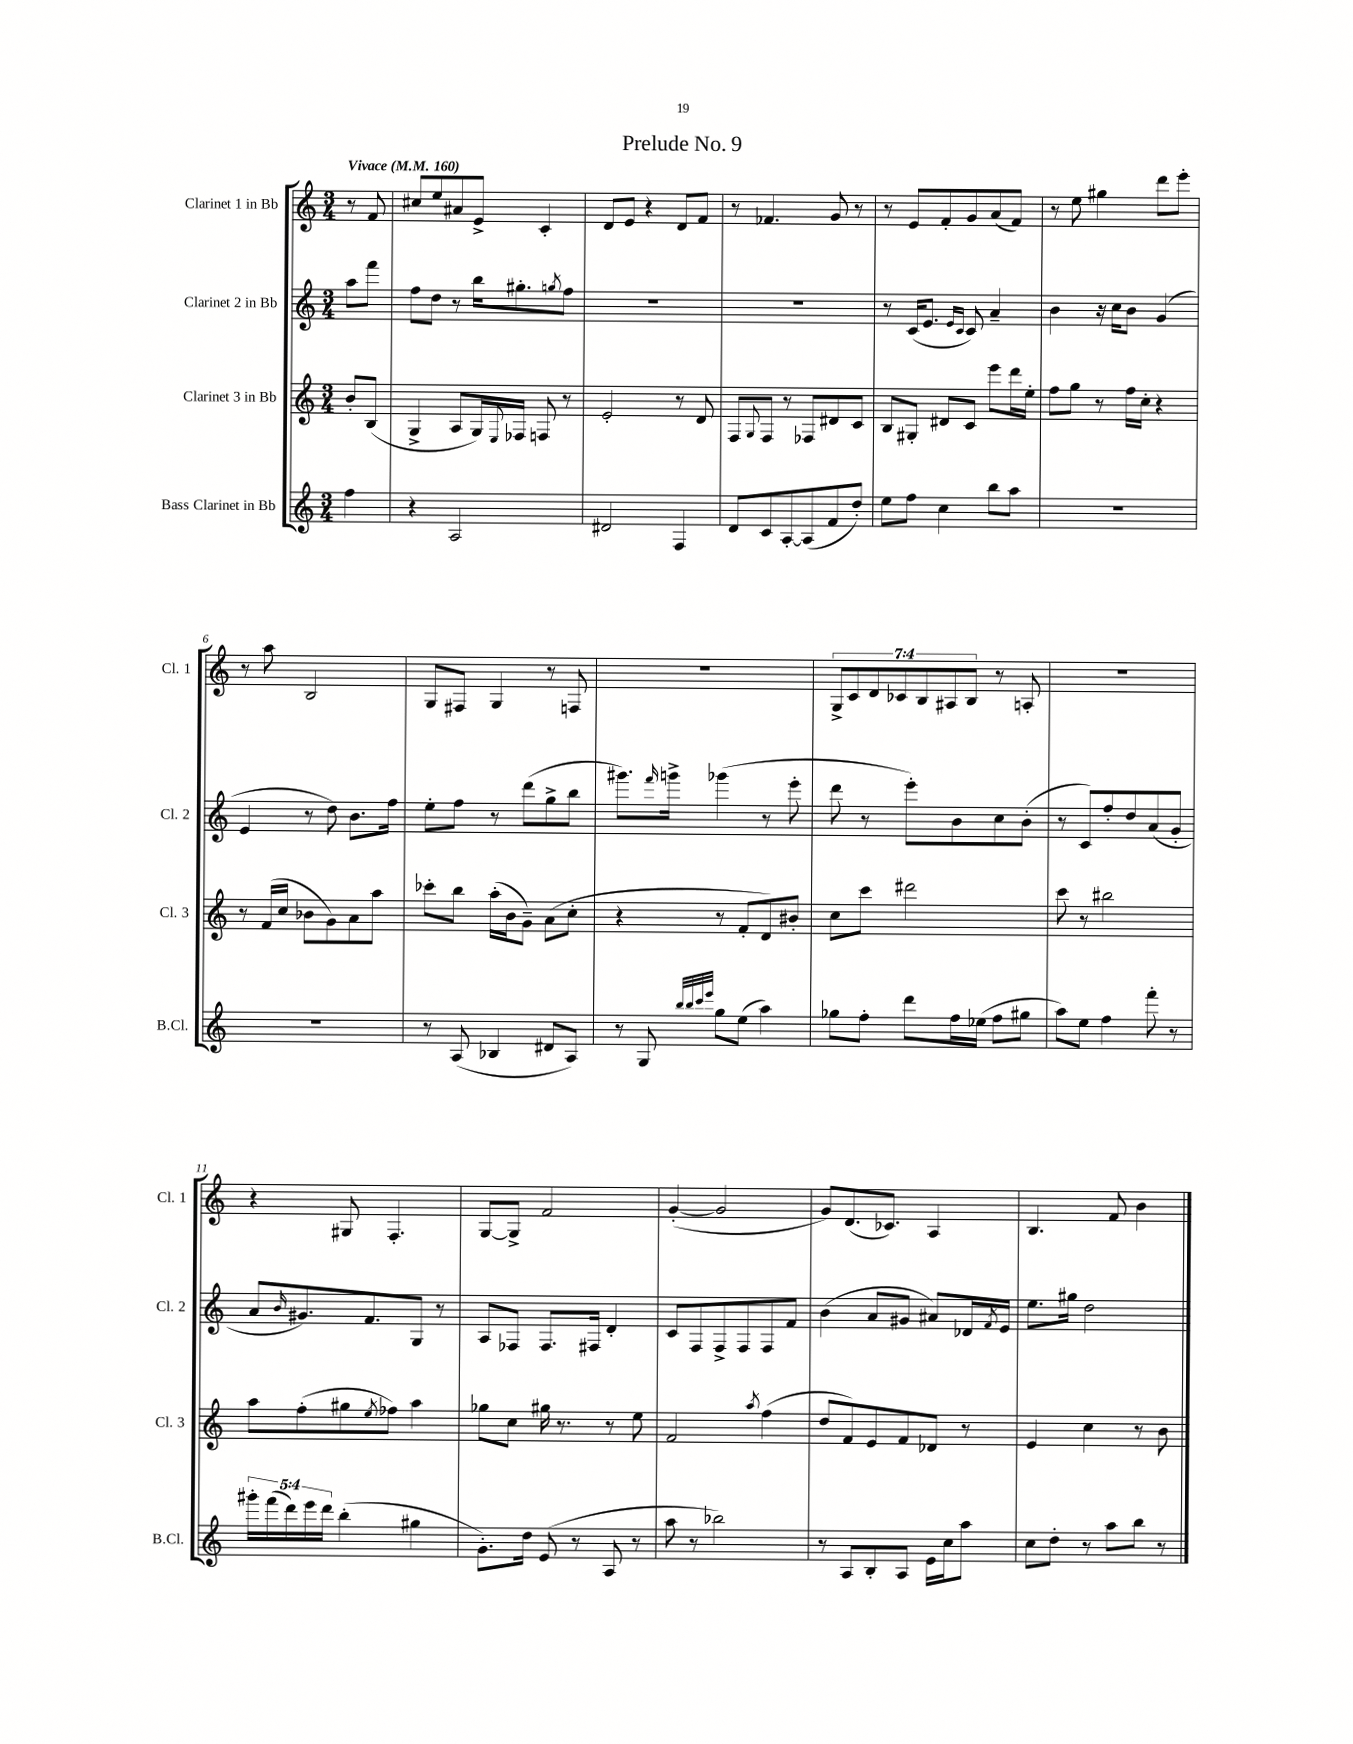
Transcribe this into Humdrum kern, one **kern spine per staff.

**kern	**kern	**kern	**kern
*part4	*part3	*part2	*part1
*staff4	*staff3	*staff2	*staff1
*I"Bass Clarinet in Bb	*I"Clarinet 3 in Bb	*I"Clarinet 2 in Bb	*I"Clarinet 1 in Bb
*I'B.Cl.	*I'Cl. 3	*I'Cl. 2	*I'Cl. 1
*clefG2	*clefG2	*clefG2	*clefG2
*k[]	*k[]	*k[]	*k[]
*M3/4	*M3/4	*M3/4	*M3/4
*MM160	*MM160	*MM160	*MM160
=	=	=	=
!	!	!	!LO:TX:a:B:t=Vivace
4ff\	8b'/L	8aa\L	8r
.	(8B/J	8fff\J	8f/
=1	=1	=1	=1
4r	4G^/	8ff\L	8cc#X/L
.	.	8dd\J	8ee/
2A/	8A/L	8r	8a#X/
.	16G/L)	16bb\KL	8e^/J
.	8qqE/	.	.
.	16F-X/JJ	8.gg#X'\	.
.	8Fn/	.	4c'/
.	.	8qggn/	.
.	8r	8ff\J	.
=2	=2	=2	=2
2d#X/	2e'/	2.r	8d/L
.	.	.	8e/J
.	.	.	4r
4F/	8r	.	8d/L
.	8d/	.	8f/J
=3	=3	=3	=3
8d/L	8F/L	2.r	8r
.	8qqG/	.	.
8c/	8F/J	.	4.f-X/
[8A'/	8r	.	.
(8A/]	8F-X/L	.	.
8f/	8d#X/	.	8g/
8dd'/J)	8c/J	.	8r
=4	=4	=4	=4
8ee\L	8B/L	8r	8r
8ff\J	8G#X'/J	(16c/KL	8e/L
.	.	8.e/J	.
4cc\	8d#X/L	.	8f'/
.	.	16qqe/LL	.
.	.	16qqc/JJ	.
.	8c/J	8c/)	8g/
8bb\L	8eee\L	4a~/	(8a/
8aa\J	16ddd\L	.	8f/J)
.	16ee'\JJ	.	.
=5	=5	=5	=5
2.r	8ff\L	4b\	8r
.	8gg\J	.	8ee\
.	8r	16r	4gg#X\
.	.	16cc\KL	.
.	16ff\LL	8b\J	.
.	16cc'\JJ	.	.
.	4r	(4g/	8ddd\L
.	.	.	8eee'\J
!!LO:LB:g=z
=6	=6	=6	=6
2.r	8r	4e/	8r
.	(16f/LL	.	8aa\
.	16cc/JJ	.	.
.	8b-X\L	8r	2B/
.	8g\)	8dd\)	.
.	8a\	8.b\L	.
.	8aa\J	.	.
.	.	16ff\Jk	.
=7	=7	=7	=7
8r	8ccc-X'\L	8ee'\L	8G/L
(8A/	8bb\J	8ff\J	8F#X/J
4B-X/	(16aa'\LL	8r	4G/
.	16b\J	.	.
.	8g~\J)	(8ddd\L	.
8d#X/L	(8a\L	8gg^\	8r
8A/J)	8cc'\J	8bb\J	8Fn/
=8	=8	=8	=8
8r	4r	8.ggg#X\L)	2.r
8G/	.	.	.
.	.	16qqfff/	.
.	.	16gggn^\Jk	.
32qqbb/LLL	.	.	.
32qqbb/	.	.	.
32qqccc/	.	.	.
32qqeee/JJJ	.	.	.
8gg\L	8r	(4ggg-X\	.
(8ee\J	8f'/L	.	.
4aa\)	8d/)	8r	.
.	8b#X'/J	8eee'\	.
=9	=9	=9	=9
8gg-X\L	8cc\L	8ddd\	14G^/L
.	.	.	14c/
8ff'\J	8ccc\J	8r	.
.	.	.	14d/
.	.	.	14c-X/
8ddd\L	2ddd#X\	8eee'\L)	.
.	.	.	14B/
.	.	.	14A#X/
16ff\L	.	8b\	.
.	.	.	14B/J
(16ee-X\JJ	.	.	.
8ff\L	.	8cc\	8r
8gg#X\J	.	(8b'\J	8An'/
=10	=10	=10	=10
8aa\L)	8ccc\	8r	2.r
8ee\J	8r	8c/L)	.
4ff\	2bb#X\	8ff'/	.
.	.	8dd/	.
8fff'\	.	(8a/	.
8r	.	8g'/J	.
!!LO:LB:g=z
=11	=11	=11	=11
20ggg#X'\LL	8aa\L	8a/L	4r
(20fff\	.	.	.
20ddd\)	.	.	.
.	.	16qqb/	.
.	(8ff'\	8.g#X/)	.
20eee\	.	.	.
20ddd\JJ	.	.	.
(4bb'\	8gg#X\	.	8G#X/
.	.	8.f/	.
.	8qee/	.	.
.	8ff-X\J)	.	4.F'/
4gg#X\	4aa\	8G/J	.
.	.	8r	.
=12	=12	=12	=12
8.g'\L)	8gg-X\L	8A/L	[8G/L
.	8cc\J	8F-X/J	8G^/J]
16dd\Jk	.	.	.
(8e/	16gg#X\	8.F-/L	2f/
.	8.r	.	.
8r	.	.	.
.	.	16F#X/Jk	.
8A/	8r	4d'/	.
8r	8ee\	.	.
=13	=13	=13	=13
8aa\	2f/	8c/L	([4g'/
8r	.	8F/	.
2bb-X\)	.	8F^/	2g/]
.	.	8F/	.
.	8qaa/	.	.
.	(4ff\	8F/	.
.	.	8f/J	.
=14	=14	=14	=14
8r	8dd/L	(4b\	8g/L)
8A/L	8f/)	.	(8.d/
8B'/	8e/	8a/L	.
.	.	.	8.c-X/J)
8A/J	8f/	8g#X/J	.
16e\LL	8d-X/J	8a#X/L)	4A/
16cc\J	.	.	.
8aa\J	8r	16d-X/L	.
.	.	8qf/	.
.	.	16e/JJ	.
=15	=15	=15	=15
8cc\L	4e/	8.ee\L	4.B/
8dd'\J	.	.	.
.	.	16gg#X\Jk	.
8r	4cc\	2dd\	.
8aa\L	.	.	8f/
8bb\J	8r	.	4b\
8r	8b\	.	.
==	==	==	==
*-	*-	*-	*-
